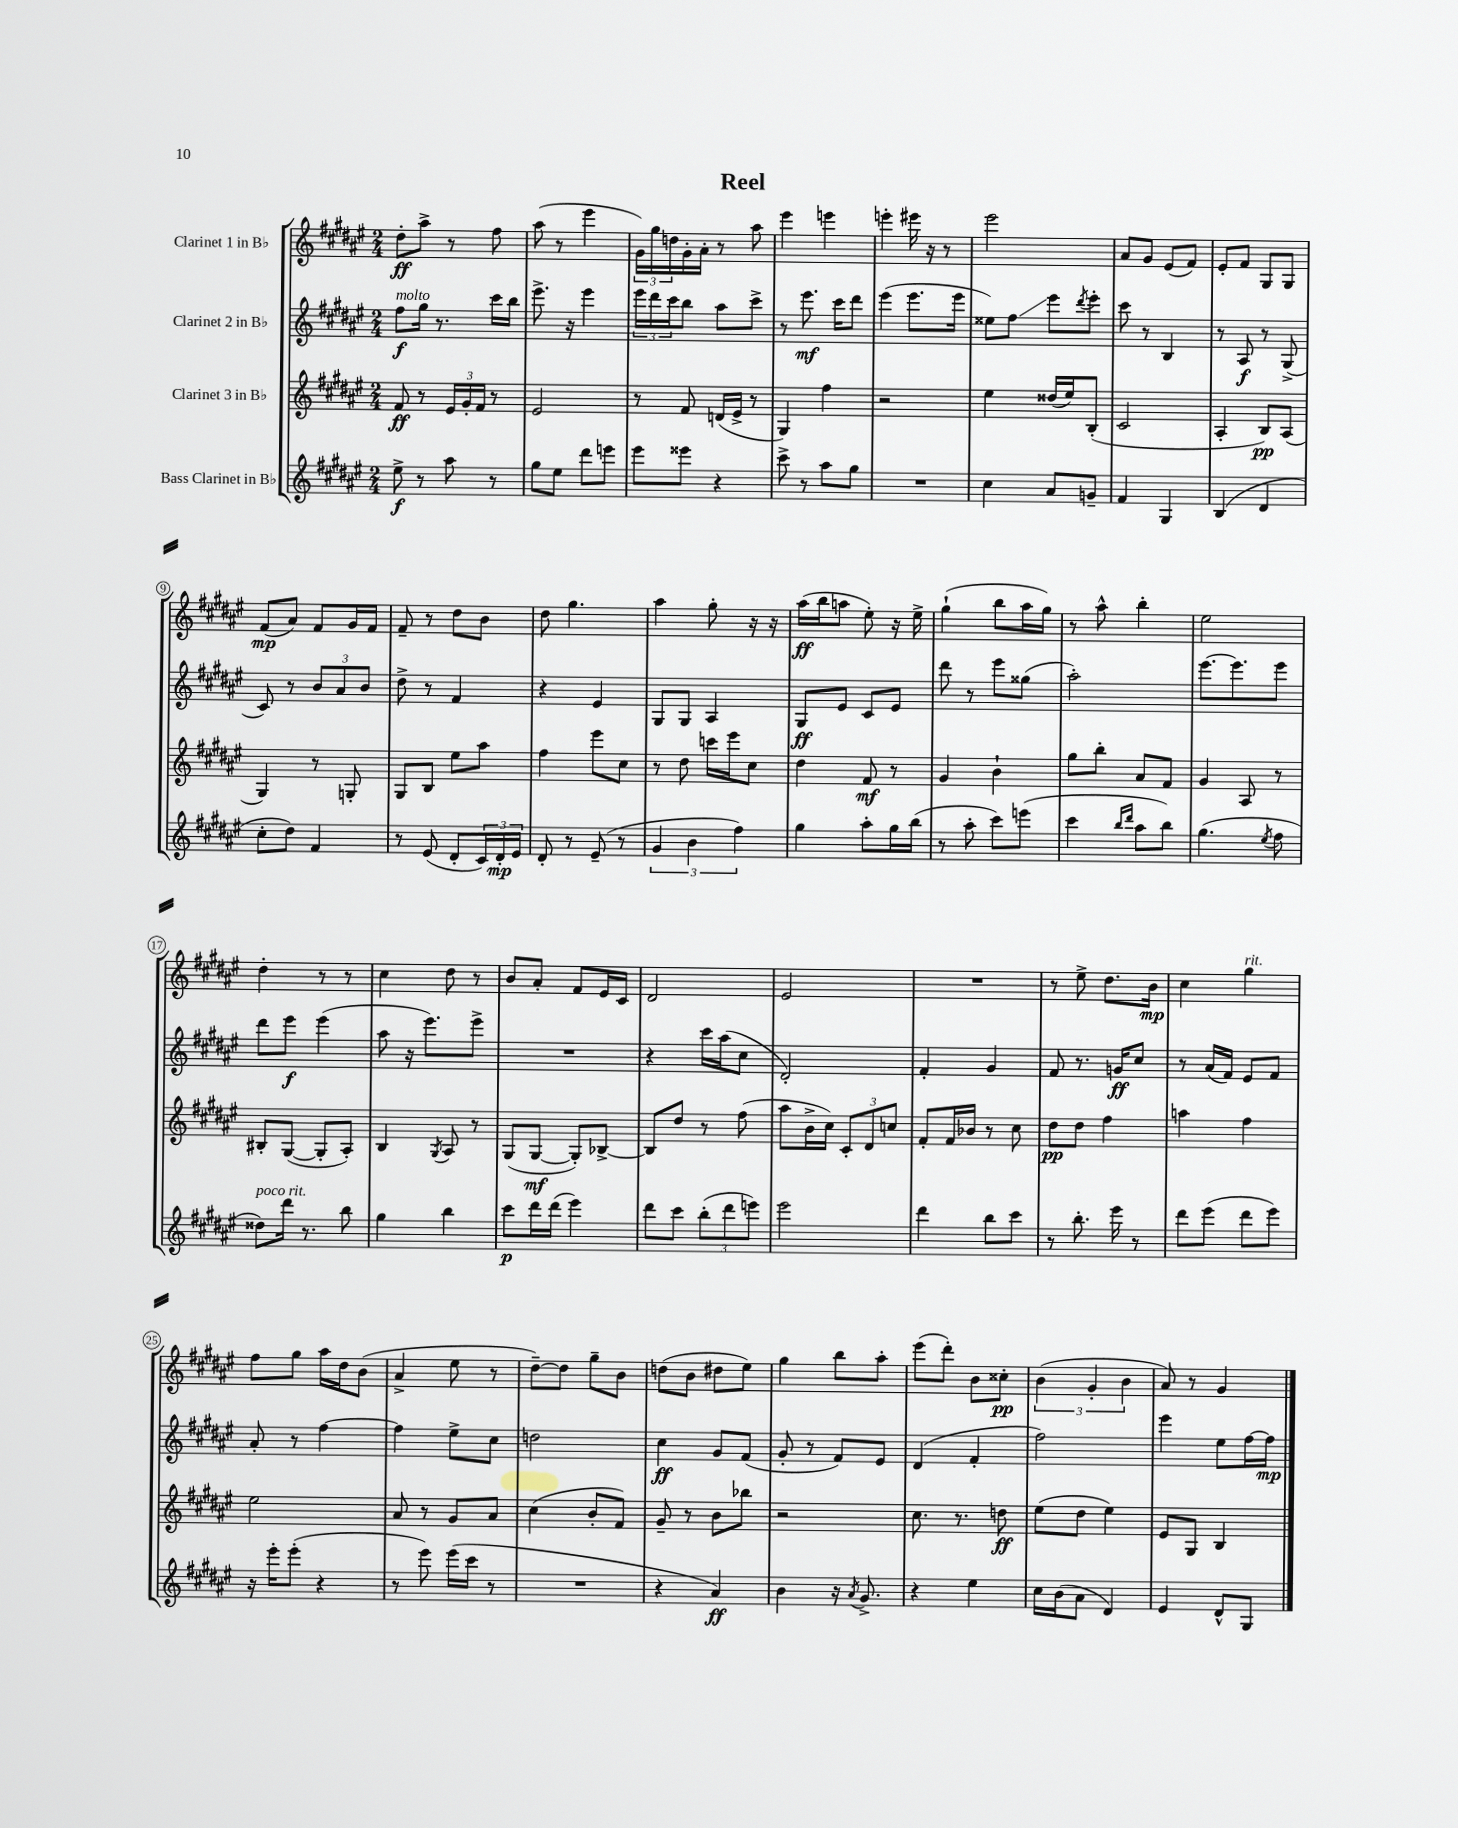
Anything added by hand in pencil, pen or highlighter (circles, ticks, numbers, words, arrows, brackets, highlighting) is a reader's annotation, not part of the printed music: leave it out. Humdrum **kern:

**kern	**kern	**kern	**kern
*staff4	*staff3	*staff2	*staff1
*clefG2	*clefG2	*clefG2	*clefG2
*k[f#c#g#d#a#e#]	*k[f#c#g#d#a#e#]	*k[f#c#g#d#a#e#]	*k[f#c#g#d#a#e#]
*M2/4	*M2/4	*M2/4	*M2/4
8ee#^	8f#	8ff#	8dd#'
8r	8r	16gg#	8aa#^
.	.	8.r	.
8aa#	24e#	.	8r
.	24g#'	.	.
.	24f#	.	.
8r	8r	16ccc#	8ff#
.	.	16bb	.
=	=	=	=
8gg#	2e#	8.eee#^	(8aa#
8ee#	.	.	8r
.	.	16r	.
8ddd#	.	4eee#	4eee#
8eee	.	.	.
=	=	=	=
8eee#	8r	24eee#	24g#)
.	.	24ddd#	24gg#
.	.	24ccc#	24dd
8eee##	8f#	8bb	16g#'
.	.	.	16a#'
4r	(16d	8aa#	8r
.	16e#^	.	.
.	8r	8ccc#^	8aa#
=	=	=	=
8ccc#^	4G#)	8r	4eee#
8r	.	8.eee#	.
8aa#	4ff#	.	4eee
.	.	16ccc#	.
8gg#	.	8ddd#	.
=	=	=	=
2r	2r	(4eee#	4eee'
.	.	8.eee#	16eee#
.	.	.	16r
.	.	.	8r
.	.	16eee#	.
=	=	=	=
4cc#	4ee#	8ee##)	2eee#
.	.	8ff#	.
8a#	(16dd##	8eee#	.
.	16ee#)	.	.
.	.	8qddd#	.
8g~	(8B'	8eee#'	.
=	=	=	=
4f#	2c#	8ccc#	8a#
.	.	8r	8g#
4G#	.	4B	(8e#
.	.	.	8f#)
=	=	=	=
(4B	4A#'	8r	8e#'
.	.	8A#	8f#
4d#	8B)	8r	8G#
.	(8A#	(8G#^	8G#
=	=	=	=
8cc#'	4G#)	8c#)	(8f#
8dd#)	.	8r	8a#)
4f#	8r	12b	8f#
.	.	12a#	.
.	8G'	.	16g#
.	.	12b	.
.	.	.	16f#
=	=	=	=
8r	8G#	8dd#^	8f#~
(8e#	8B	8r	8r
8d#'	8ee#	4f#	8dd#
24c#)	8aa#	.	8b
24d#'	.	.	.
24e#	.	.	.
=	=	=	=
8d#'	4ff#	4r	8dd#
8r	.	.	4.gg#
(8e#~	8eee#	4e#	.
8r	8cc#	.	.
=	=	=	=
6g#	8r	8G#	4aa#
.	8dd#	8G#	.
6b	.	.	.
.	16ccc	4A#	8gg#'
.	16eee#	.	.
6ff#)	.	.	.
.	8cc#	.	16r
.	.	.	16r
=	=	=	=
4gg#	4dd#	8G#	(16aa#
.	.	.	16bb
.	.	8e#	8aa
8aa#'	8f#	8c#	8ee#')
16gg#	8r	8e#	16r
(16bb	.	.	16ee#^
=	=	=	=
8r	4g#	8ddd#	(4gg#`
8aa#'	.	8r	.
8ccc#)	4b`	8eee#	8bb
(8eee	.	(8gg##	16aa#
.	.	.	16gg#)
=	=	=	=
4ccc#	8gg#	2aa#')	8r
.	8bb'	.	8aa#^^
16qqbb	.	.	.
16qqddd#	.	.	.
8aa#	8a#	.	4bb'
8bb)	8f#	.	.
=	=	=	=
(4.gg#	4g#	[8.eee#	2ee#
.	.	8.eee#]	.
.	8A#	.	.
8qee#	.	.	.
8ff#	8r	8eee#	.
=	=	=	=
8dd##)	8B#'	8ddd#	4dd#'
16ddd#	([8G#	8eee#	.
8.r	.	.	.
.	8G#']	(4eee#	8r
8bb	8A#')	.	8r
=	=	=	=
4gg#	4B	8aa#	4cc#
.	.	16r	.
.	.	8.eee#)	.
.	8qG#	.	.
4bb	8A#	.	8dd#
.	8r	8eee#^	8r
=	=	=	=
8ccc#	(8G#	2r	8b
16ddd#	[8G#	.	8a#'
(16ddd#	.	.	.
4eee#)	8G#'])	.	8f#
.	[8B-^	.	16e#
.	.	.	16c#
=	=	=	=
8ddd#	8B-]	4r	2d#
8ccc#	8dd#	.	.
(12bb'	8r	16ccc#	.
.	.	(16aa#	.
12ddd#	.	.	.
.	(8ff#	8cc#	.
12eee)	.	.	.
=	=	=	=
2eee#	8aa#	2d#')	2e#
.	16b^	.	.
.	16cc#)	.	.
.	12c#'	.	.
.	12d#	.	.
.	12cc	.	.
=	=	=	=
4ddd#	8f#'	4f#'	2r
.	16f#	.	.
.	16b-	.	.
8bb	8r	4g#	.
8ccc#	8cc#	.	.
=	=	=	=
8r	8dd#	8f#	8r
8.bb'	8dd#	8.r	8ee#^
.	4ff#	.	8.dd#
16eee#	.	16g	.
8r	.	8cc#	.
.	.	.	16b
=	=	=	=
8ddd#	4aa	8r	4cc#
(8eee#	.	(16a#	.
.	.	16f#)	.
8ddd#	4ff#	8e#	4gg#
8eee#)	.	8f#	.
=	=	=	=
16r	2ee#	8a#'	8ff#
16eee#'	.	.	.
(8eee#'	.	8r	8gg#
4r	.	[4ff#	16aa#
.	.	.	16dd#
.	.	.	(8b
=	=	=	=
8r	8a#	4ff#]	4a#^
8eee#)	8r	.	.
(16eee#	8g#	8ee#^	8ee#
16ccc#	.	.	.
8r	8a#	8cc#	8r
=	=	=	=
2r	(4cc#	2dd	[8dd#~)
.	.	.	8dd#]
.	8b'	.	8gg#~
.	8f#)	.	8b
=	=	=	=
4r	8g#~	4cc#	(8dd
.	8r	.	8b
4a#)	8b	8g#	8dd#
.	8bb-	(8f#	8ee#)
=	=	=	=
4b	2r	8g#'	4gg#
.	.	8r	.
16r	.	8f#)	8bb
8qa#	.	.	.
8.g#^	.	.	.
.	.	8e#	8aa#'
=	=	=	=
4r	8.cc#	(4d#	(8eee#
.	.	.	8ddd#')
.	8.r	.	.
4ee#	.	4f#'	8b
.	8dd	.	8cc##'
=	=	=	=
16cc#	(8ee#	2ff#)	(6b
(16b	.	.	.
8a#	8dd#	.	.
.	.	.	6g#'
4d#)	4ee#)	.	.
.	.	.	6b
=	=	=	=
4e#	8e#	4eee#	8a#)
.	8G#	.	8r
8d#^^	4B	8ee#	4g#
8G#	.	[16ff#	.
.	.	16ff#]	.
==	==	==	==
*-	*-	*-	*-
